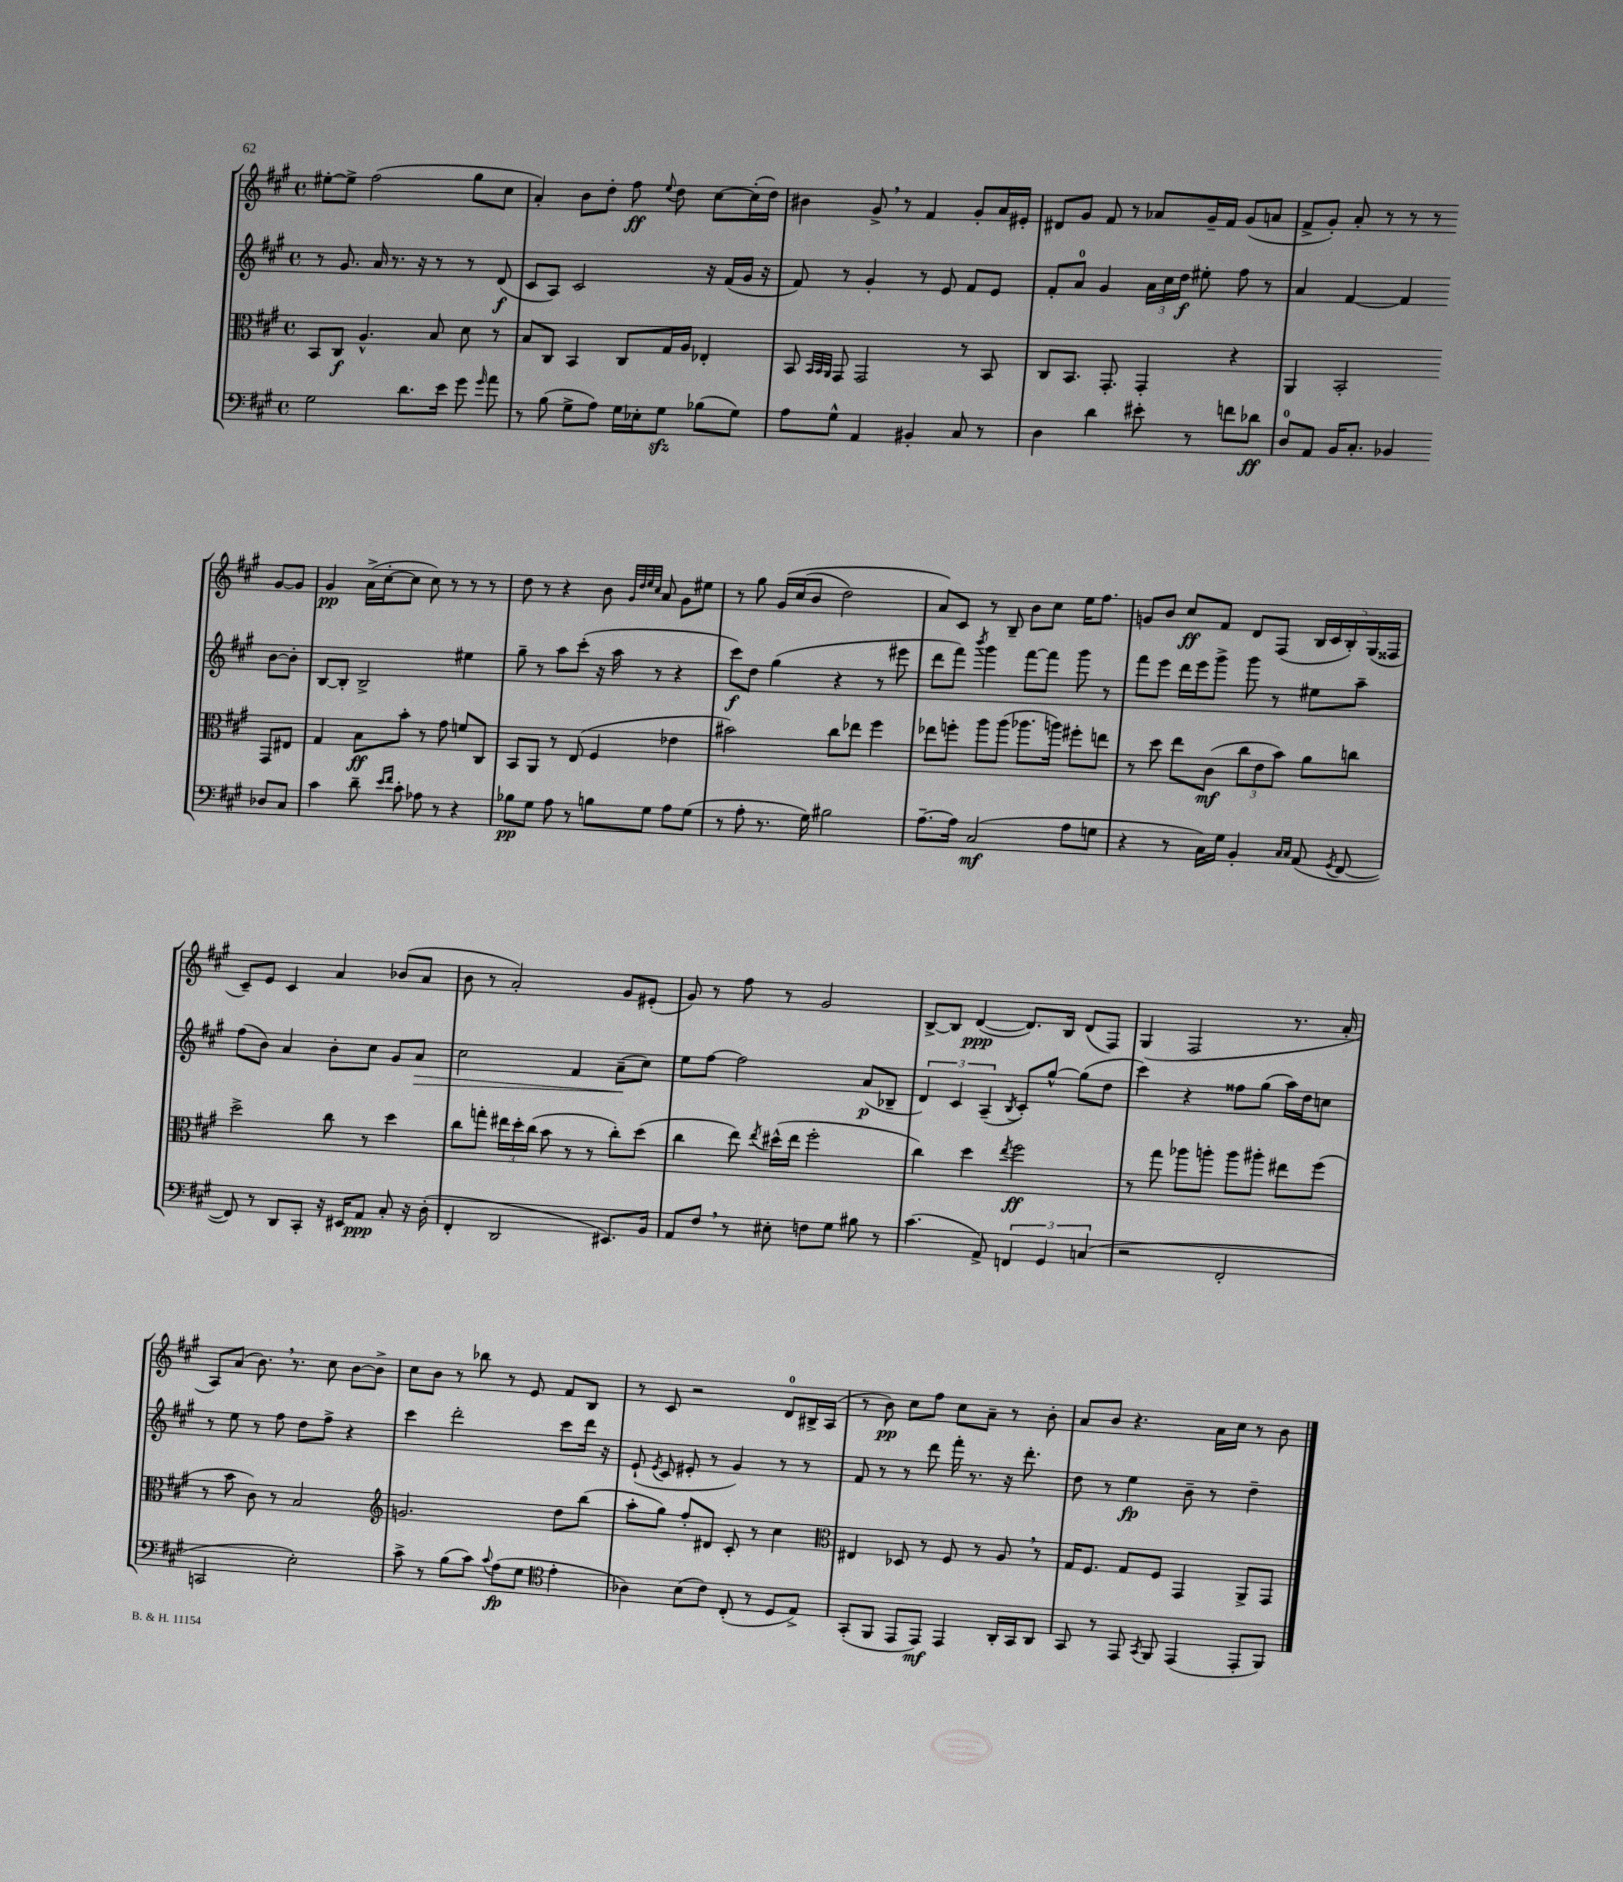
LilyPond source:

<<
\new StaffGroup <<
\new Staff = "s0" {
    \clef treble \key a \major \defaultTimeSignature \time 4/4
    \autoBeamOff eis''8[~-. eis''8]-> fis''2( gis''8[ cis''8] |
    a'4-.) b'8[ d''8]-. fis''8\ff \appoggiatura { e''8 } d''8 cis''8[~ cis''16-.( d''16]) |
    bis'4 gis'8-> \breathe r8 fis'4 gis'8[-. a'16 eis'16]-. |
    dis'8[ gis'8] fis'8 r8 aes'8[ gis'16-- fis'16] gis'8[( a'8] |
    fis'8[-> gis'8]-.) a'8-. r8 r8 r8 gis'8[~ gis'8] |
    gis'4\pp a'16[->( cis''16~-. cis''8] cis''8) r8 r8 r8 |
    d''8 r8 r4 b'8 \grace { gis'32[ d''32 e''32 cis''32] } a'8 gis'8[ eis''8] |
    r8 gis''8 gis'16[\( cis''16( b'8] d''2) |
    a'8[\) cis'8] r8 b8-- b'8[ cis''8] e''16[ fis''8.] |
    g'8[ b'8] cis''8[\ff fis'8] d'8[ fis8]( \tuplet 5/4 { b16[ cis'16 b16-.) gis16( fisis16] } |
    cis'8[--) e'8] cis'4 a'4 bes'8[( a'8] |
    b'8 r8 a'2-.) gis'8[ eis'8]-.( |
    gis'8) r8 fis''8 r8 gis'2 |
    b8[~-> b8] d'4~\ppp( d'8.[) b16] d'8[( fis8]) |
    gis4( fis2 r8. a'16-. |
    a8[) a'8]( b'8.) \breathe r8. cis''8 b'8[~ b'8]-> |
    cis''8[ b'8] r8 bes''8 r8 e'8 fis'8[ b8] |
    r8 cis'8 r2 d'8[-0 bis16-> a16]( |
    r8 b'8\pp) cis''8[ fis''8] cis''8[ a'8]-- r8 b'8-. |
    a'8[ b'8] r4. a'16[ cis''16] r8 b'8 \bar "|." |
}
\new Staff = "s1" {
    \clef treble \key a \major \defaultTimeSignature \time 4/4
    \autoBeamOff r8 gis'8. a'16 r8. r16 r8 r8 d'8\f( |
    cis'8[ a8]) cis'2 r16 fis'16[( gis'16] r16 |
    fis'8) r8 gis'4-. r8 e'8 fis'8[ e'8] |
    fis'8[-. a'8]-0 gis'4 \tuplet 3/2 { a'16[ cis''16 d''16]\f } eis''8-. fis''8 r8 |
    a'4 fis'4~ fis'4 b'8[~ b'8]-. |
    b8[~ b8]-. b2-> eis''4 |
    gis''8-- r8 a''8[ cis'''8]-.( r16 a''16 r8 r4 |
    cis'''8[\f) d''8] gis''4( r4 r8 eis'''8 |
    d'''8[ fis'''8]) \acciaccatura { b'''8 } gis'''4 fis'''8[~ fis'''8] gis'''8 r8 |
    fis'''8[ e'''8] d'''16[ e'''16 gis'''8]-> gis'''8 r8 eis''8[ a''8]-- |
    fis''8[( b'8]) a'4 b'8[-. cis''8] gis'8[ a'8]\> |
    cis''2 fis'4 a'8[--\!( cis''8]) |
    e''8[ fis''8]~ fis''2 a'8[\p( bes8]-- |
    \tuplet 3/2 { d'4) cis'4 a4--( } \acciaccatura { b8 } cis'8[-.) gis''8]~-^ gis''8[( d''8] |
    cis'''4) r4 fisis''8[ gis''8]( a''16[) d''16 c''8] |
    r8 e''8 r8 fis''8 d''8[ fis''8]-> r4 |
    cis'''4 d'''2-. cis'''8[ d'''16] r16 |
    e'8-!( \acciaccatura { e'8 } cis'8 eis'8-. r8 gis'4) r8 r8 |
    fis'8 r8 r8 d'''8 fis'''16-. r8. r16 d'''8.-. |
    d''8 r8 e''4\fp b'8-- r8 d''4-- \bar "|." |
}
\new Staff = "s2" {
    \clef alto \key a \major \defaultTimeSignature \time 4/4
    \autoBeamOff b,8[ cis8]\f a4.-^ b8 d'8 r8 |
    b8[ cis8] b,4 cis8[ gis16 a16] ees4-. |
    b,8 \grace { b,32[ b,32 a,32] } gis,8 gis,2 r8 b,8 |
    cis8[ b,8.] gis,8.-. gis,4-. r4 |
    a,4 b,2-. gis,8[ eis8] |
    gis4 b8[\ff b'8]-. r8 gis'8 f'8[ cis8] |
    b,8[ a,8] r8 e8( fis4 ees'4 |
    bis'2) cis''8[ ees''8] fis''4 |
    ees''8[ f''8]-. a''8[ a''8]( aes''8.[ a''16]) fis''8[-. e''8] |
    r8 d''8 e''8[ cis'8]\mf( \tuplet 3/2 { cis''8[ e'8 b'8]) } a'8[ c''8] |
    d''2-> cis''8 r8 d''4 |
    cis''8[ g''8]-. \tuplet 3/2 { eis''16[ d''16-. cis''16]( } b'8 r8 r8 cis''8[-.) d''8]( |
    cis''4 e''8) \acciaccatura { e''8 } dis''16[-^( e''16] fis''2-. |
    cis''4) d''4 \acciaccatura { e''8 } fis''2\ff |
    r8 gis''8 aes''8[ a''8]-. a''8[ ais''8]-. eis''8[ fis''8]( |
    r8 b'8 cis'8) r8 b2 |
    \clef treble g'2. d''8[ b''8]( |
    a''8[-. gis''8]) fis''8[-. dis'8] cis'8-. r8 cis''4 |
    \clef alto eis4 des8 r8 fis8 r8 a8 \breathe r8 |
    gis16[ fis8.] gis8[ fis8] gis,4 a,8[-> gis,8] \bar "|." |
}
\new Staff = "s3" {
    \clef bass \key a \major \defaultTimeSignature \time 4/4
    \autoBeamOff gis2 d'8.[ e'16] gis'8 \grace { gis'16 } a'8 |
    r8 b8( gis8[-> a8]) gis16[ ees16-. gis8]\sfz bes8[( gis8]) |
    a8[ gis8]-^ a,4 bis,4-. cis8 r8 |
    d4 d'4 eis'8-. r8 f'8[ des'8]\ff |
    d8[-0 a,8] b,16[ cis8.]-. bes,4 des8[ cis8] |
    cis'4 d'8-- \grace { e'16[ fis'16] } cis'8-. aes8 r8 r4 |
    bes8[\pp gis8] a8 r8 b8[ gis8] a8[ gis8]( |
    r8 a8-. r8. gis16) bis2 |
    a8.[~-- a16] cis2\mf( a8[ g8] |
    r4 r8 cis16[) gis16] b,4-. \grace { cis16[ cis16] } a,8( \acciaccatura { gis,8 } fis,8~ |
    fis,8) r8 d,8[ cis,8]-. r16 eis,16[ a,8]\ppp cis8-. r16 d16-.( |
    fis,4-. d,2 eis,8.[) b,16] |
    a,8[ fis8] \breathe r8 eis8-. f8[ gis8] bis8 r8 |
    cis'4.( a,8->) \tuplet 3/2 { f,4 gis,4 c4( } |
    r2 fis,2-. |
    c,2 e2-.) |
    cis'8-> r8 b8[( cis'8]) \appoggiatura { cis'8 } a8[\fp( gis8] \clef tenor e'4-. |
    aes4) b8[( cis'8]) cis8-.( r8 d8[ e8]->) |
    gis,8[-.( fis,8] e,8[ e,8]\mf) e,4 a,16[-. gis,16 a,8] |
    gis,8 r8 e,8 \acciaccatura { gis,8 } fis,8 e,4( e,8[-. fis,8]) \bar "|." |
}
>>
>>
\layout { \context { \Score \remove "Bar_number_engraver" } }
